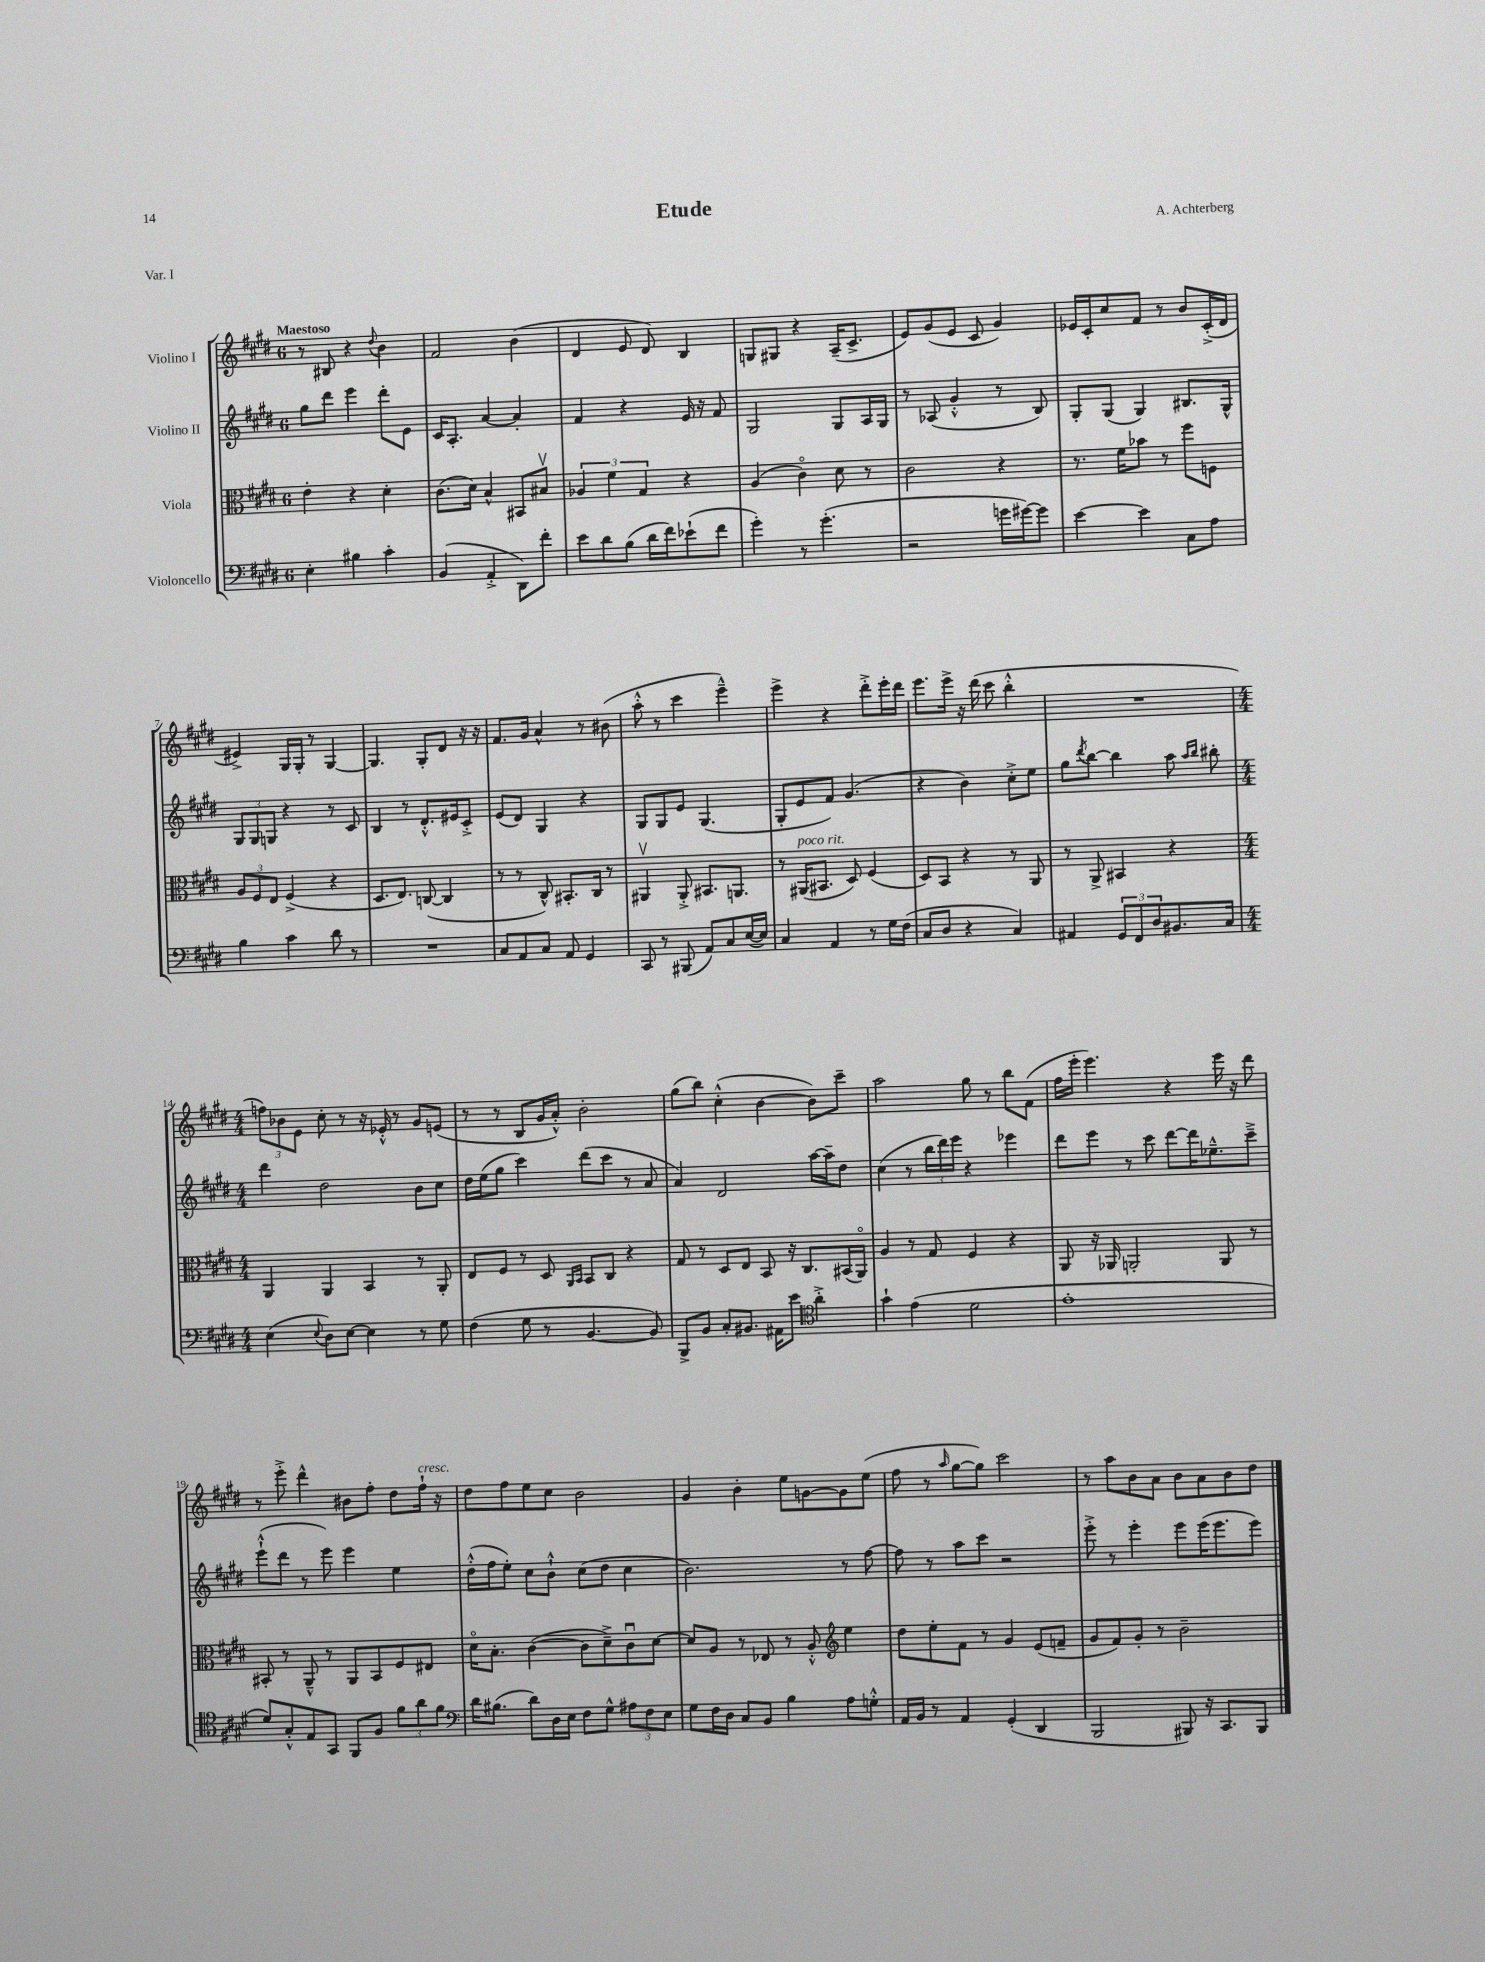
\header { title = "Etude" composer = "A. Achterberg" piece = "Var. I" }
<<
\new StaffGroup <<
\new Staff = "s0" \with { instrumentName = "Violino I" } {
    \clef treble \key e \major \once \override Staff.TimeSignature.style = #'single-digit \time 6/8 \tempo "Maestoso"
    r8 bis8 r4 \appoggiatura { dis''8 } b'4 |
    fis'2 b'4( |
    dis'4 e'8 dis'8) b4 |
    g8 gis8 r4 a16--( cis'8.-> |
    e'8) gis'8( e'8 cis'8 gis'4) |
    ees'16 cis'16-. cis''8 fis'8 r8 b'8 cis'16-.->( dis'16 |
    eis'4->) gis16 gis16-. r8 gis4~ |
    gis4. gis8-. dis'8 r16 r16 |
    fis'8. gis'16 a'4-^ r8 bis'8( |
    a''8-.-^ r8 cis'''4 e'''4---^) |
    e'''4-> r4 dis'''8-.-> e'''16-. dis'''16 |
    e'''8. e'''16-> r16 dis'''16( cis'''8 b''4-.-^ |
    R2. |
    \numericTimeSignature \time 4/4 \tuplet 3/2 { f''8) bes'8 e'8 } cis''8-. r8 r16 ees'16-.-^ r8 gis'8 e'8( |
    r8 r8 b8 gis'16 a'16-.-^) b'2-. |
    gis''8( b''8) cis''4-.-^( b'4~ b'8) cis'''8-- |
    a''2 gis''8 r8 b''8 fis'8( |
    fis''16 e'''16-. e'''4.) r4 e'''16 r16 dis'''8 |
    r8 e'''8-.-> dis'''4-^ bis'8 fis''8-. dis''8 fis''16-!^\markup { \italic "cresc." } r16 |
    dis''8 fis''8 e''8 cis''8 b'2 |
    gis'4 b'4-. e''8 g'8~ g'8 e''8( |
    fis''8 r8 \grace { a''16 } gis''8~ gis''8) cis'''2 |
    r8 a''8 b'8 a'8 b'8 a'8 b'8 dis''8 \bar "|." |
}
\new Staff = "s1" \with { instrumentName = "Violino II" } {
    \clef treble \key e \major \once \override Staff.TimeSignature.style = #'single-digit \time 6/8
    gis''8 dis'''8 e'''4 dis'''8-. e'8 |
    cis'16 a8.-. a'4~ a'4-. |
    fis'4 r4 e'16 r16 fis'8 |
    gis2 gis8 a16 gis16 |
    r8 aes8( gis'4-.-^ r8 b8) |
    gis8-. gis8( gis4) bis8. gis16-^ |
    \tuplet 3/2 { gis8 gis8 g8 } r4 r8 cis'8 |
    b4 r8 dis'8.-.-^ eis'16 cis'8-.-> |
    e'8( dis'8) gis4 r4 |
    gis8 gis8 e'8 gis4.( |
    gis8-. e'8 fis'8) gis'4.( |
    r4 b'4) cis''8-.-> e''8 |
    gis''8 \acciaccatura { dis'''8 } b''8~ b''4 a''8 \grace { a''16 b''16 } bis''8-. |
    \numericTimeSignature \time 4/4 dis'''4 dis''2 b'8 cis''8 |
    dis''16 e''16( gis''8 cis'''4) dis'''8( cis'''8 r8 a'8 |
    a'4) dis'2 a''16~ a''16-- dis''8 |
    cis''4( r8 \tuplet 3/2 { b''16 dis'''16) e'''16 } r4 ees'''4 |
    dis'''8 e'''8 r8 cis'''8 dis'''8~ dis'''16 ees''8.---^ cis'''8---> |
    e'''8-!-^( dis'''8 r8 e'''8) e'''4 e''4 |
    dis''16-.-^( fis''16 e''8-.) cis''8 b'8-!-^ cis''8( dis''8 cis''4 |
    b'2.) r8 fis''8~ |
    fis''8 r8 a''8 cis'''8 r2 |
    e'''8-.-> r8 e'''4-. e'''8 e'''16( e'''8. e'''8) \bar "|." |
}
\new Staff = "s2" \with { instrumentName = "Viola" } {
    \clef alto \key e \major \once \override Staff.TimeSignature.style = #'single-digit \time 6/8
    e'4-. r4 dis'4-. |
    cis'8.( dis'16) b4-^ bis,8 bis8\upbow |
    \tuplet 3/2 { aes4 fis'4 gis4 } r4 |
    a4( cis'4\flageolet) dis'8 r8 |
    cis'2 r4 |
    r8. fis'16 bes'8 r8 fis''8 f8 |
    \tuplet 3/2 { a8 fis8 e8 } fis4->( r4 |
    dis8. e8.) c8~( c4 |
    r8 r8 cis8-^) bis,8.-. cis16 r8 |
    ais,4\upbow ais,8-.-> bis,8. a,8. |
    r8 ais,16^\markup { \italic "poco rit." }( bis,8. dis8) fis4( |
    dis8) b,8 r4 r8 a,8 |
    r8 a,8-> bis,4 r4 |
    \numericTimeSignature \time 4/4 a,4 a,4 b,4 r8 a,8-. |
    e8 fis8 r8 dis8 \grace { a,16 b,16 } b,8 cis8 r4 |
    gis8 r8 dis8 e8 b,8 r16 cis8. bis,16( a,16\flageolet) |
    a4 r8 gis8 fis4 r4 |
    a,8 r16 aes,16 a,2-. a,8 r8 |
    bis,8-. r8 a,8---^ r8 a,8 bis,8 fis8 eis8 |
    dis'16\flageolet b8.-. cis'4~( cis'8 dis'8--->) cis'8\downbow dis'8~ |
    dis'8 a8 r8 ees8 r8 a8-.-^ \clef treble e''4 |
    dis''8 e''8-. fis'8 r8 gis'4 e'8( f'8-- |
    gis'8 fis'8) gis'8-. r8 b'2-- \bar "|." |
}
\new Staff = "s3" \with { instrumentName = "Violoncello" } {
    \clef bass \key e \major \once \override Staff.TimeSignature.style = #'single-digit \time 6/8
    e4-. bis4 cis'4-. |
    b,4( a,4-.-> dis,8) fis'8-. |
    e'8 dis'8 b8( dis'16 fis'16) ees'8-!( fis'8 |
    gis'4-.) r8 gis'4.-.( |
    r2 g'16 gis'16~) gis'8 |
    e'4~ e'4 cis8 a8 |
    b4 cis'4 dis'8 r8 |
    R2. |
    cis8 a,8 cis8 a,8 gis,4 |
    cis,8 r8 bis,,8( a,8) cis8 e16~( e16) |
    cis4 a,4 r8 gis16 fis16( |
    cis8 dis8 r4 cis4) |
    ais,4 \tuplet 3/2 { gis,8 fis,8 dis8 } bis,8. cis16 |
    \numericTimeSignature \time 4/4 e4( \appoggiatura { e8 } dis8) e8~ e4 r8 gis8 |
    fis4( gis8 r8 b,4.~ b,8) |
    b,,8-> b,8 cis8-. bis,8. ais,16 e'8 \clef tenor a'4-.-> |
    gis'4-! e'4( dis'2 |
    e'1-. |
    dis'8) gis8-.-^ e8 gis,8 fis,8 fis8 \tuplet 3/2 { fis'8 a'8 fis'8 } |
    \clef bass dis'16 bis8.( dis'8) dis16 e16 fis8 gis8-^ \tuplet 3/2 { ais8 fis8 e8 } |
    gis8 fis16 dis16 cis8 b,8 b4 a8 g8-.-^ |
    a,16 b,16 r8 a,4 gis,4-.( dis,4 |
    b,,2 bis,,8) r16 cis,8. bis,,8 \bar "|." |
}
>>
>>
